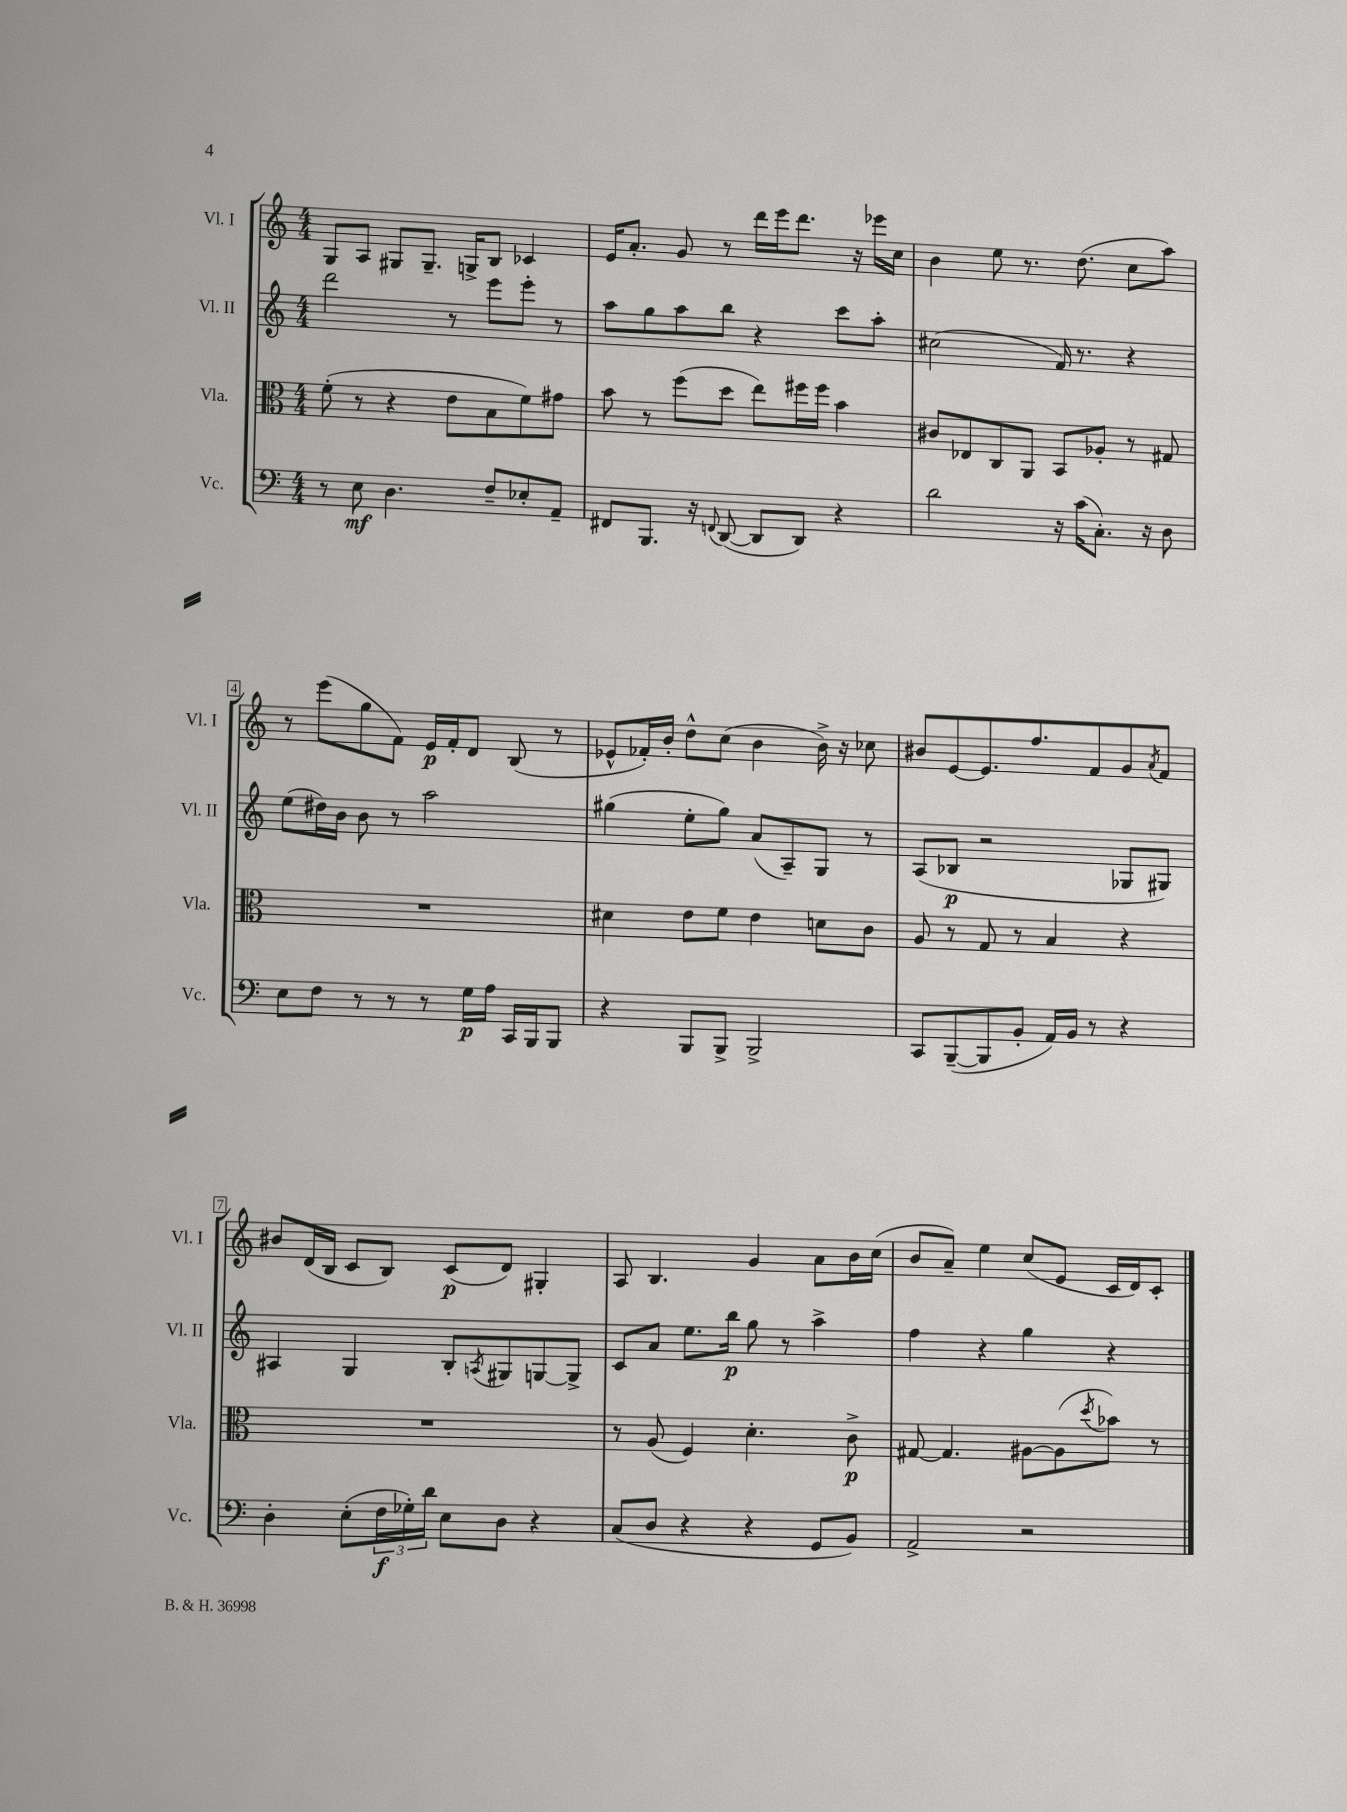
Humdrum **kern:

**kern	**dynam	**kern	**dynam	**kern	**dynam	**kern	**dynam
*part4	*part4	*part3	*part3	*part2	*part2	*part1	*part1
*staff4	*staff4	*staff3	*staff3	*staff2	*staff2	*staff1	*staff1
*I"Vc.	*	*I"Vla.	*	*I"Vl. II	*	*I"Vl. I	*
*I'Vc.	*	*I'Vla.	*	*I'Vl. II	*	*I'Vl. I	*
*clefF4	*	*clefC3	*	*clefG2	*	*clefG2	*
*k[]	*	*k[]	*	*k[]	*	*k[]	*
*M4/4	*	*M4/4	*	*M4/4	*	*M4/4	*
=1	=1	=1	=1	=1	=1	=1	=1
8r	.	(8f'\	.	2ddd\	.	8G/L	.
8E\	mf	8r	.	.	.	8A/J	.
4.D\	.	4r	.	.	.	8G#X/L	.
.	.	.	.	.	.	8.G#~/J	.
.	.	8e\L	.	8r	.	.	.
.	.	.	.	.	.	16Gn^/KL	.
8F~/L	.	8B\	.	8eee\L	.	8B/J	.
8E-X'/	.	8f\)	.	8eee'\J	.	4c-X/	.
8AA~/J	.	8g#X\J	.	8r	.	.	.
=2	=2	=2	=2	=2	=2	=2	=2
8FF#X/L	.	8b\	.	8aa\L	.	16e/KL	.
.	.	.	.	.	.	8.a'/J	.
8.BBB/J	.	8r	.	8gg\	.	.	.
.	.	(8ff\L	.	8aa\	.	8g/	.
16r	.	.	.	.	.	.	.
8qqFFn/	.	.	.	.	.	.	.
([8DD/	.	8dd\J	.	8bb\J	.	8r	.
8DD/L]	.	8ee\L)	.	4r	.	16ddd\LL	.
.	.	.	.	.	.	16eee\J	.
8DD/J)	.	16ff#X\L	.	.	.	8.ddd\J	.
.	.	16ff#\JJ	.	.	.	.	.
4r	.	4b\	.	8ccc\L	.	.	.
.	.	.	.	.	.	16r	.
.	.	.	.	8aa'\J	.	16eee-X\LL	.
.	.	.	.	.	.	16cc\JJ	.
=3	=3	=3	=3	=3	=3	=3	=3
2d\	.	8c#X/L	.	(2cc#X\	.	4b\	.
.	.	8E-X/	.	.	.	.	.
.	.	8C/	.	.	.	8ee\	.
.	.	8AA/J	.	.	.	8.r	.
16r	.	8BB/L	.	16f/)	.	.	.
(16c\KL	.	.	.	8.r	.	(8.dd\	.
8.C'\J)	.	8A-X'/J	.	.	.	.	.
.	.	8r	.	4r	.	8cc\L	.
16r	.	.	.	.	.	.	.
8D\	.	8G#X/	.	.	.	8aa\J)	.
!!LO:LB:g=z
=4	=4	=4	=4	=4	=4	=4	=4
8E\L	.	1r	.	(8ee\L	.	8r	.
8F\J	.	.	.	16dd#X\L)	.	(8eee\L	.
.	.	.	.	16b\JJ	.	.	.
8r	.	.	.	8b\	.	8gg\	.
8r	.	.	.	8r	.	8f\J)	.
8r	.	.	.	2aa\	.	16e/LL	p
.	.	.	.	.	.	16f'/J	.
16G\LL	p	.	.	.	.	8d/J	.
16A\JJ	.	.	.	.	.	.	.
16CC/LL	.	.	.	.	.	(8B/	.
16BBB/J	.	.	.	.	.	.	.
8BBB/J	.	.	.	.	.	8r	.
=5	=5	=5	=5	=5	=5	=5	=5
4r	.	4d#X\	.	(4gg#X\	.	8e-X^^/L	.
.	.	.	.	.	.	16f-X'/L)	.
.	.	.	.	.	.	16b'/JJ	.
8BBB/L	.	8e\L	.	8ee'\L	.	8dd^^\L	.
8BBB^/J	.	8f\J	.	8gg#\J)	.	(8cc\J	.
2BBB^/	.	4e\	.	(8a/L	.	4b\	.
.	.	.	.	8A~/)	.	.	.
.	.	8dn\L	.	8G/J	.	16b^\)	.
.	.	.	.	.	.	16r	.
.	.	8c\J	.	8r	.	8cc-X\	.
=6	=6	=6	=6	=6	=6	=6	=6
8CC/L	.	8A/	.	(8A/L	.	8b#X/L	.
([8BBB~/	.	8r	.	8B-X/J	p	[8e/	.
8BBB/]	.	8G/	.	2r	.	8.e/]	.
8BB'/J	.	8r	.	.	.	.	.
.	.	.	.	.	.	8.ff/	.
16AA/LL)	.	4B/	.	.	.	.	.
16BB/JJ	.	.	.	.	.	.	.
8r	.	.	.	.	.	8f/	.
4r	.	4r	.	8G-X/L	.	8g/	.
.	.	.	.	.	.	8qa/	.
.	.	.	.	8G#X/J)	.	8f/J	.
!!LO:LB:g=z
=7	=7	=7	=7	=7	=7	=7	=7
4D'\	.	1r	.	4A#X/	.	8b#X/L	.
.	.	.	.	.	.	(16d/L	.
.	.	.	.	.	.	16B/JJ	.
(8E'\L	.	.	.	4G/	.	8c/L	.
24F\L	f	.	.	.	.	8B/J)	.
24G-X'\)	.	.	.	.	.	.	.
24d\JJ	.	.	.	.	.	.	.
8E\L	.	.	.	8B'/L	.	(8c/L	p
.	.	.	.	8qAn/	.	.	.
8D\J	.	.	.	8G#X/	.	8d/J)	.
4r	.	.	.	[8Gn/	.	4G#X'/	.
.	.	.	.	8G^/J]	.	.	.
=8	=8	=8	=8	=8	=8	=8	=8
(8C/L	.	8r	.	8c/L	.	8A/	.
8D/J	.	(8A/	.	8a/J	.	4.B/	.
4r	.	4F/)	.	8.ee\L	.	.	.
.	.	.	.	16bb\Jk	p	.	.
4r	.	4.d'\	.	8gg\	.	4g/	.
.	.	.	.	8r	.	.	.
8GG/L	.	.	.	4aa^\	.	8a\L	.
8BB/J)	.	8c^\	p	.	.	16b\L	.
.	.	.	.	.	.	(16cc\JJ	.
=9	=9	=9	=9	=9	=9	=9	=9
2AA^/	.	[8G#X/	.	4ff\	.	8b/L	.
.	.	4.G#/]	.	.	.	8a~/J)	.
.	.	.	.	4r	.	4ee\	.
2r	.	[8A#X\L	.	4gg\	.	(8cc/L	.
.	.	(8A#\]	.	.	.	8e/J	.
.	.	8qdd/	.	.	.	.	.
.	.	8b-X\J)	.	4r	.	16c/LL	.
.	.	.	.	.	.	16d/J)	.
.	.	8r	.	.	.	8c'/J	.
==	==	==	==	==	==	==	==
*-	*-	*-	*-	*-	*-	*-	*-
